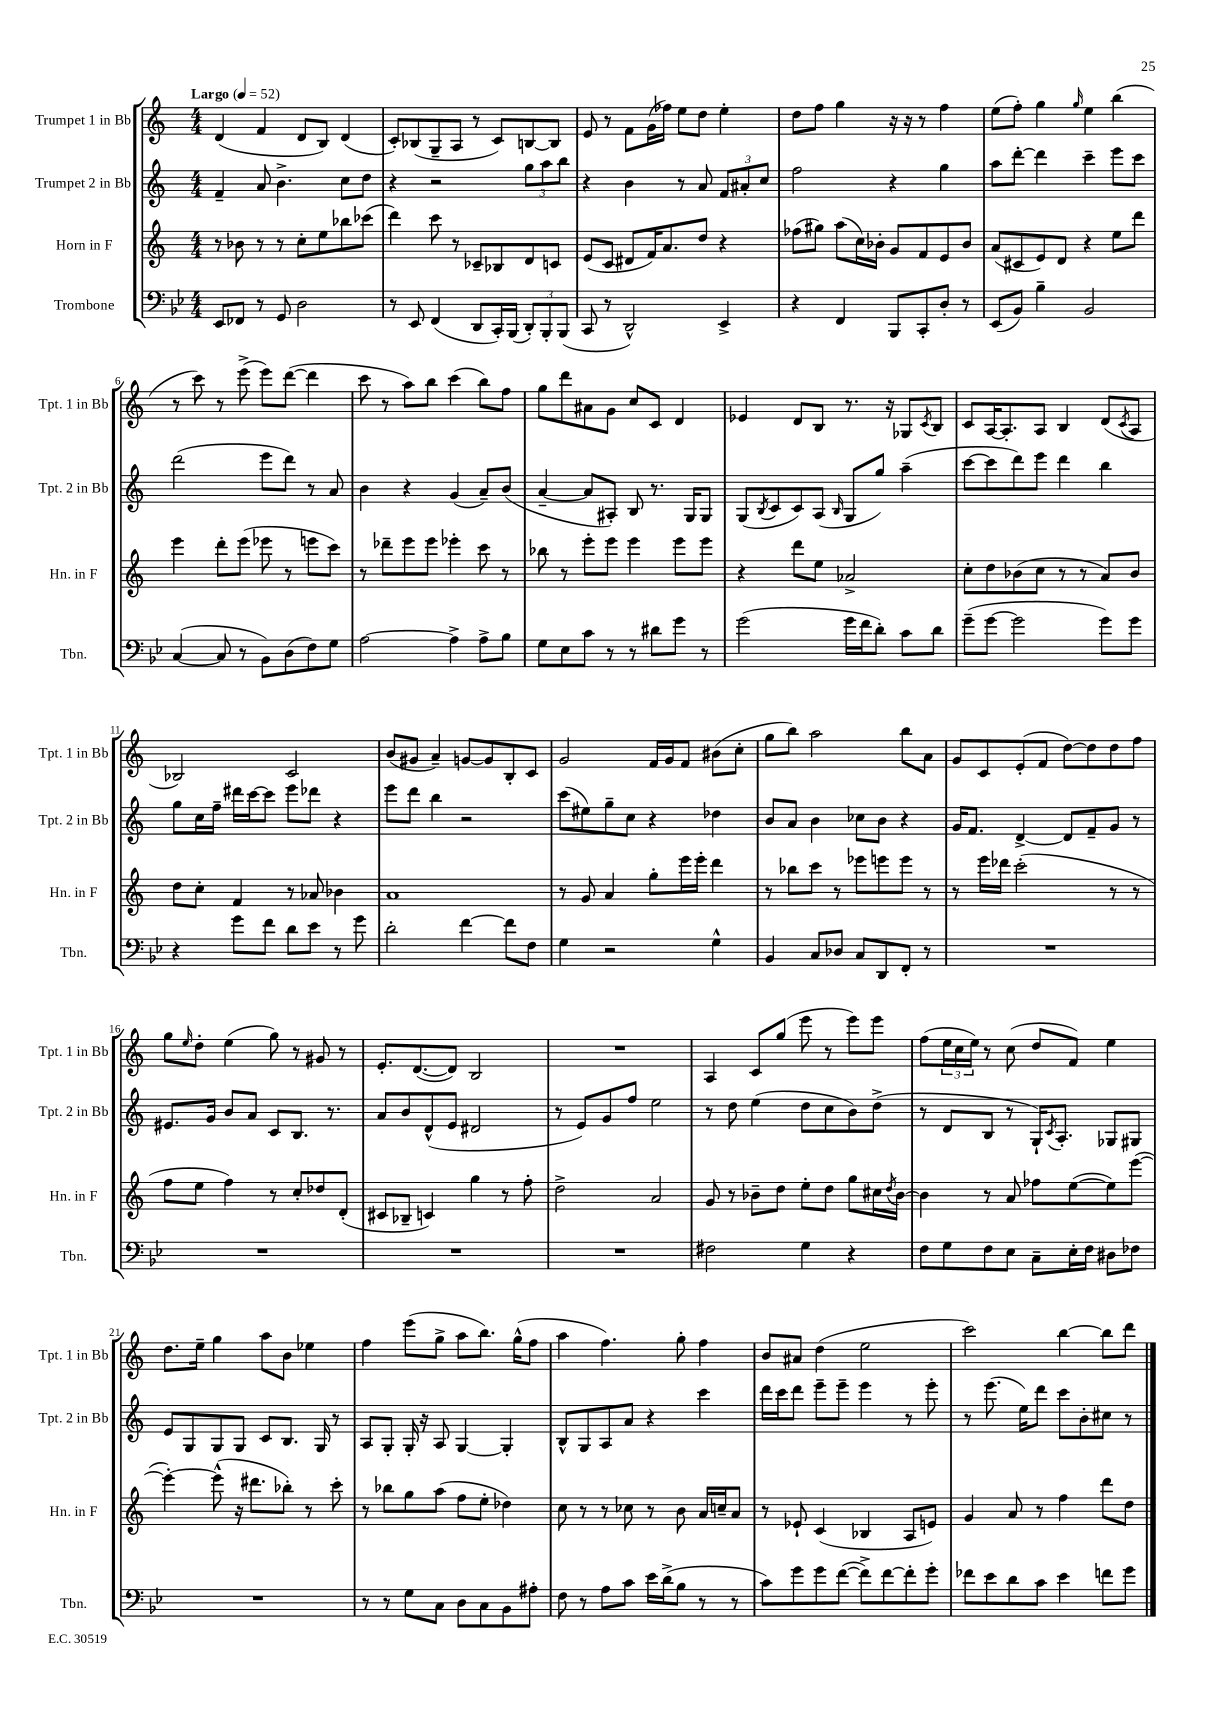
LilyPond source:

<<
\new StaffGroup <<
\new Staff = "s0" \with { instrumentName = "Trumpet 1 in Bb" shortInstrumentName = "Tpt. 1 in Bb" } {
    \clef treble \key c \major \numericTimeSignature \time 4/4 \tempo "Largo" 4 = 52
    d'4( f'4 d'8 b8) d'4( |
    c'8-.) bes8( g8-- a8 r8 c'8) b8~ b8 |
    e'8 r8 f'8 g'16( fes''16) e''8 d''8 e''4-. |
    d''8 f''8 g''4 r16 r16 r8 f''4 |
    e''8( f''8-.) g''4 \grace { g''16 } e''4 b''4( |
    r8 c'''8) r8 e'''8->( e'''8) d'''8~( d'''4 |
    c'''8 r8 a''8) b''8 c'''4( b''8) f''8 |
    g''8 d'''8 ais'8 g'8 c''8 c'8 d'4 |
    ees'4 d'8 b8 r8. r16 ges8 \acciaccatura { c'8 } b8 |
    c'8 a16~ a8.-. a8 b4 d'8( \acciaccatura { c'8 } a8 |
    bes2) c'2 |
    b'8( gis'8 a'4--) g'8~ g'8 b8-. c'8 |
    g'2 f'16 g'16 f'8 bis'8( c''8-. |
    g''8 b''8) a''2 b''8 a'8 |
    g'8 c'8 e'8-.( f'8 d''8~) d''8 d''8 f''8 |
    g''8 \grace { e''16 } d''8-. e''4( g''8) r8 gis'8 r8 |
    e'8.-. d'8.~( d'8) b2 |
    R1 |
    a4 c'8 g''8( e'''8 r8 e'''8) e'''8 |
    f''8( \tuplet 3/2 { e''16 c''16 e''16) } r8 c''8( d''8 f'8) e''4 |
    d''8. e''16-- g''4 a''8 b'8 ees''4 |
    f''4 e'''8( g''8-> a''8 b''8.) g''16-^( f''8 |
    a''4 f''4.) g''8-. f''4 |
    b'8 ais'8 d''4( e''2 |
    c'''2) b''4~ b''8 d'''8 \bar "|." |
}
\new Staff = "s1" \with { instrumentName = "Trumpet 2 in Bb" shortInstrumentName = "Tpt. 2 in Bb" } {
    \clef treble \key c \major \numericTimeSignature \time 4/4
    f'4-- a'8 b'4.-> c''8 d''8 |
    r4 r2 \tuplet 3/2 { g''8 a''8 b''8 } |
    r4 b'4 r8 a'8 \tuplet 3/2 { f'8 ais'8-. c''8 } |
    f''2 r4 g''4 |
    a''8 d'''8~-. d'''4 c'''4-- e'''8 c'''8 |
    d'''2( e'''8 d'''8) r8 a'8 |
    b'4 r4 g'4( a'8--) b'8( |
    a'4~-- a'8 ais8-.) b8 r8. g16 g8 |
    g8( \acciaccatura { b8 } c'8 c'8) a8( \grace { b16 } g8 g''8) a''4--( |
    c'''8~ c'''8 d'''8) e'''8 d'''4 b''4 |
    g''8 c''16 f''16-- dis'''16 c'''16~ c'''8 e'''8 des'''8 r4 |
    e'''8 d'''8 b''4 r2 |
    c'''8( eis''8) g''8-- c''8 r4 des''4 |
    b'8 a'8 b'4 ces''8 b'8 r4 |
    g'16 f'8. d'4~-> d'8 f'8-- g'8 r8 |
    eis'8. g'16 b'8 a'8 c'8 b8. r8. |
    a'8 b'8 d'8-^( e'8 dis'2 |
    r8 e'8) g'8 f''8 e''2 |
    r8 d''8 e''4( d''8 c''8 b'8) d''8->( |
    r8 d'8 b8 r8 g16-!) \acciaccatura { c'8 } a8.-. ges8 gis8 |
    e'8 g8 g8 g8 c'8 b8. g16 r8 |
    a8 g8-. g16-. r16 a8 g4~ g4-. |
    b8-^ g8 a8 a'8 r4 c'''4 |
    d'''16 c'''16 d'''8 e'''8-- e'''8-- e'''4 r8 e'''8-. |
    r8 e'''8.( e''16) d'''8 c'''8 b'8-. cis''8 r8 \bar "|." |
}
\new Staff = "s2" \with { instrumentName = "Horn in F" shortInstrumentName = "Hn. in F" } {
    \clef treble \key c \major \numericTimeSignature \time 4/4
    r8 bes'8 r8 r8 c''8-. e''8 bes''8 ces'''8( |
    d'''4) c'''8 r8 ces'8-- bes8 d'8 c'8 |
    e'8( c'8 dis'8 f'16) a'8. d''8 r4 |
    fes''8( gis''8) a''8( c''16) bes'16-. g'8 f'8 e'8 bes'8 |
    a'8( cis'8 e'8) d'8 r4 e''8 d'''8 |
    e'''4 d'''8-. e'''8( ees'''8 r8 e'''8 c'''8) |
    r8 des'''8-- e'''8 e'''8 ees'''4-. c'''8 r8 |
    bes''8 r8 e'''8-. e'''8 e'''4 e'''8 e'''8 |
    r4 d'''8 e''8 aes'2-> |
    c''8-. d''8 bes'8( c''8 r8 r8 a'8) bes'8 |
    d''8 c''8-. f'4 r8 aes'8 bes'4 |
    a'1 |
    r8 g'8 a'4 g''8-. e'''16 e'''16-. d'''4 |
    r8 bes''8 c'''8 r8 ees'''8 e'''8 e'''8 r8 |
    r8 e'''16 des'''16 c'''2-.( r8 r8 |
    f''8 e''8 f''4) r8 c''8-. des''8 d'8-.( |
    cis'8 bes8-- c'4) g''4 r8 f''8-. |
    d''2-> a'2 |
    g'8 r8 bes'8-- d''8 e''8-. d''8 g''8 cis''16 \acciaccatura { d''8 } bes'16~ |
    bes'4 r8 a'8 fes''8 e''8~( e''8) e'''8~( |
    e'''4~-.) e'''8-^( r16 dis'''8. bes''8-.) r8 c'''8-. |
    r8 bes''8 g''8 a''8( f''8 e''8-. des''4) |
    c''8 r8 r8 ces''8 r8 b'8 a'16 c''16-- a'8 |
    r8 ees'8-! c'4( bes4 a8 e'8) |
    g'4 a'8 r8 f''4 d'''8 d''8 \bar "|." |
}
\new Staff = "s3" \with { instrumentName = "Trombone" shortInstrumentName = "Tbn." } {
    \clef bass \key bes \major \numericTimeSignature \time 4/4
    ees,8 fes,8 r8 g,8 d2 |
    r8 ees,8 f,4( d,8 c,16-.) bes,,16( \tuplet 3/2 { d,8-.) bes,,8-. bes,,8( } |
    c,8 r8 d,2-^) ees,4-> |
    r4 f,4 bes,,8 c,8-. d8-. r8 |
    ees,8( bes,8) bes4-- bes,2 |
    c4~( c8 r8 bes,8) d8( f8) g8 |
    a2~ a4-> a8-> bes8 |
    g8 ees8 c'8 r8 r8 dis'8 g'8 r8 |
    g'2( g'16 f'16 d'8-.) c'8 d'8 |
    g'8--( g'8~ g'2 g'8) g'8 |
    r4 g'8 f'8 d'8 ees'8 r8 g'8 |
    d'2-. f'4~ f'8 f8 |
    g4 r2 g4-^ |
    bes,4 c8 des8 c8 d,8 f,8-. r8 |
    R1 |
    R1 |
    R1 |
    R1 |
    fis2 g4 r4 |
    f8 g8 f8 ees8 c8-- ees16-. f16 dis8 fes8 |
    R1 |
    r8 r8 g8 c8 d8 c8 bes,8 ais8-. |
    f8 r8 a8 c'8 ees'16 d'16->( bes8 r8 r8 |
    c'8) g'8 g'8 f'8~( f'8->) f'8~ f'8-. g'8-. |
    fes'8 ees'8 d'8 c'8 ees'4 f'8 g'8 \bar "|." |
}
>>
>>
